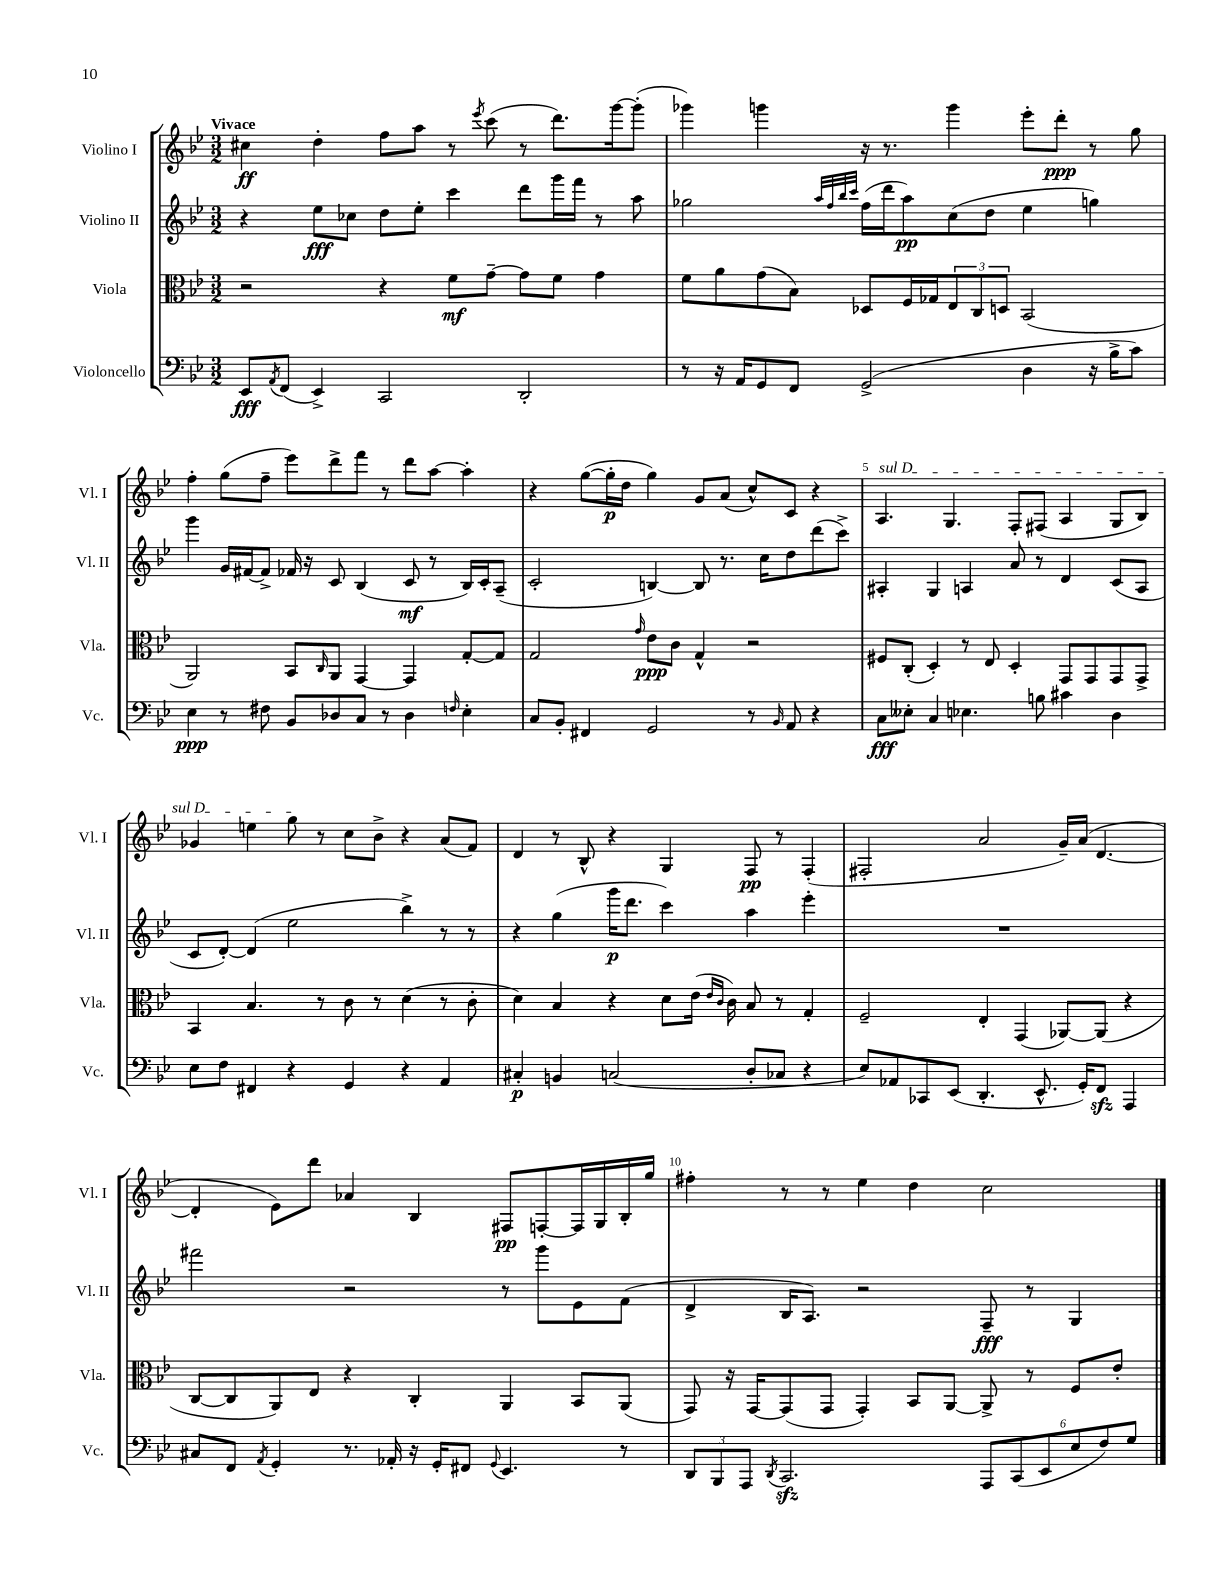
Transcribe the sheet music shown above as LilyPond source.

<<
\new StaffGroup <<
\new Staff = "s0" \with { instrumentName = "Violino I" shortInstrumentName = "Vl. I" } {
    \clef treble \key bes \major \numericTimeSignature \time 3/2 \tempo "Vivace"
    cis''4\ff d''4-. f''8 a''8 r8 \acciaccatura { ees'''8 } c'''8( r8 d'''8.) g'''16~ g'''8-.( |
    ges'''4) g'''4 r16 r8. g'''4 ees'''8-. d'''8-.\ppp r8 g''8 |
    f''4-. g''8( f''8-- ees'''8) d'''8-> f'''8 r8 d'''8 a''8~ a''4-. |
    r4 g''8~( g''16-.\p d''16 g''4) g'8 a'8( c''8-^) c'8 r4 |
    \once \override TextSpanner.bound-details.left.text = \markup { \italic "sul D" } a4.\startTextSpan g4. f8-. fis8( a4 g8 bes8) |
    ges'4 e''4 g''8\stopTextSpan r8 c''8 bes'8-> r4 a'8( f'8) |
    d'4 r8 bes8-^ r4 g4 f8\pp r8 f4-.( |
    fis2-. a'2 g'16--) a'16( d'4.~ |
    d'4-. ees'8) d'''8 aes'4 bes4 fis8\pp f8~-. f16 g16 bes16-. g''16 |
    fis''4-. r8 r8 ees''4 d''4 c''2 \bar "|." |
}
\new Staff = "s1" \with { instrumentName = "Violino II" shortInstrumentName = "Vl. II" } {
    \clef treble \key bes \major \numericTimeSignature \time 3/2
    r4 ees''8\fff ces''8 d''8 ees''8-. c'''4 d'''8 g'''16 f'''16 r8 a''8 |
    ges''2 \grace { a''32 f''32 bes''32 c'''32 } f''16( d'''16 a''8\pp) c''8( d''8 ees''4 g''4) |
    g'''4 g'16 fis'16~ fis'8-> fes'16 r16 c'8 bes4( c'8\mf r8 bes16) c'16-. a8--( |
    c'2-. b4~) b8 r8. c''16 d''8 d'''8( c'''8->) |
    ais4-. g4 a4 a'8 r8 d'4 c'8( a8 |
    c'8 d'8~-.) d'4( ees''2 bes''4->) r8 r8 |
    r4 g''4( g'''16\p d'''8. c'''4) a''4 ees'''4-. |
    R1. |
    fis'''2 r2 r8 g'''8 ees'8 f'8( |
    d'4-> bes16 a8.) r2 f8--\fff r8 g4 \bar "|." |
}
\new Staff = "s2" \with { instrumentName = "Viola" shortInstrumentName = "Vla." } {
    \clef alto \key bes \major \numericTimeSignature \time 3/2
    r2 r4 f'8\mf g'8~-- g'8 f'8 g'4 |
    f'8 a'8 g'8( bes8) des8 f16 ges16 \tuplet 3/2 { ees8 c8 d8 } bes,2( |
    a,2) bes,8 \grace { c16 } a,8 g,4~ g,4 g8~-. g8 |
    g2 \grace { g'16 } ees'8\ppp c'8 g4-^ r2 |
    fis8 c8-.( d4-.) r8 ees8 d4-. g,8 g,8 g,8 g,8-> |
    bes,4 bes4. r8 c'8 r8 d'4( r8 c'8-. |
    d'4) bes4 r4 d'8 ees'16( \grace { ees'16 c'16 } c'16) bes8 r8 g4-. |
    f2-- ees4-. g,4( aes,8~) aes,8( r4 |
    c8~ c8 a,8) ees8 r4 c4-. a,4 bes,8 a,8( |
    g,8) r16 g,16~ g,8( g,8 g,4-.) bes,8 a,8~ a,8-> r8 f8 ees'8-. \bar "|." |
}
\new Staff = "s3" \with { instrumentName = "Violoncello" shortInstrumentName = "Vc." } {
    \clef bass \key bes \major \numericTimeSignature \time 3/2
    ees,8\fff \acciaccatura { a,8 } f,8( ees,4->) c,2 d,2-. |
    r8 r16 a,16 g,8 f,8 g,2->( d4 r16 bes16-> c'8) |
    ees4\ppp r8 fis8 bes,8 des8 c8 r8 des4 \grace { f16 } ees4-. |
    c8 bes,8-. fis,4 g,2 r8 \grace { bes,16 } a,8 r4 |
    c8\fff eeses8-. c4 ees4. b8 cis'4 d4 |
    ees8 f8 fis,4 r4 g,4 r4 a,4 |
    cis4-.\p b,4 c2( d8-. ces8 r4 |
    ees8) aes,8 ces,8 ees,8( d,4.-. ees,8.-^ g,16-.) f,8\sfz a,,4 |
    cis8 f,8 \acciaccatura { a,8 } g,4-. r8. aes,16-. r16 g,16-. fis,8 \appoggiatura { g,8 } ees,4. r8 |
    \tuplet 3/2 { d,8 bes,,8 a,,8 } \acciaccatura { d,8 } c,2.\sfz \tuplet 6/4 { a,,8 c,8( ees,8 ees8 f8) g8 } \bar "|." |
}
>>
>>
\layout { \context { \Score \override BarNumber.break-visibility = ##(#f #t #t) barNumberVisibility = #(every-nth-bar-number-visible 5) } }
